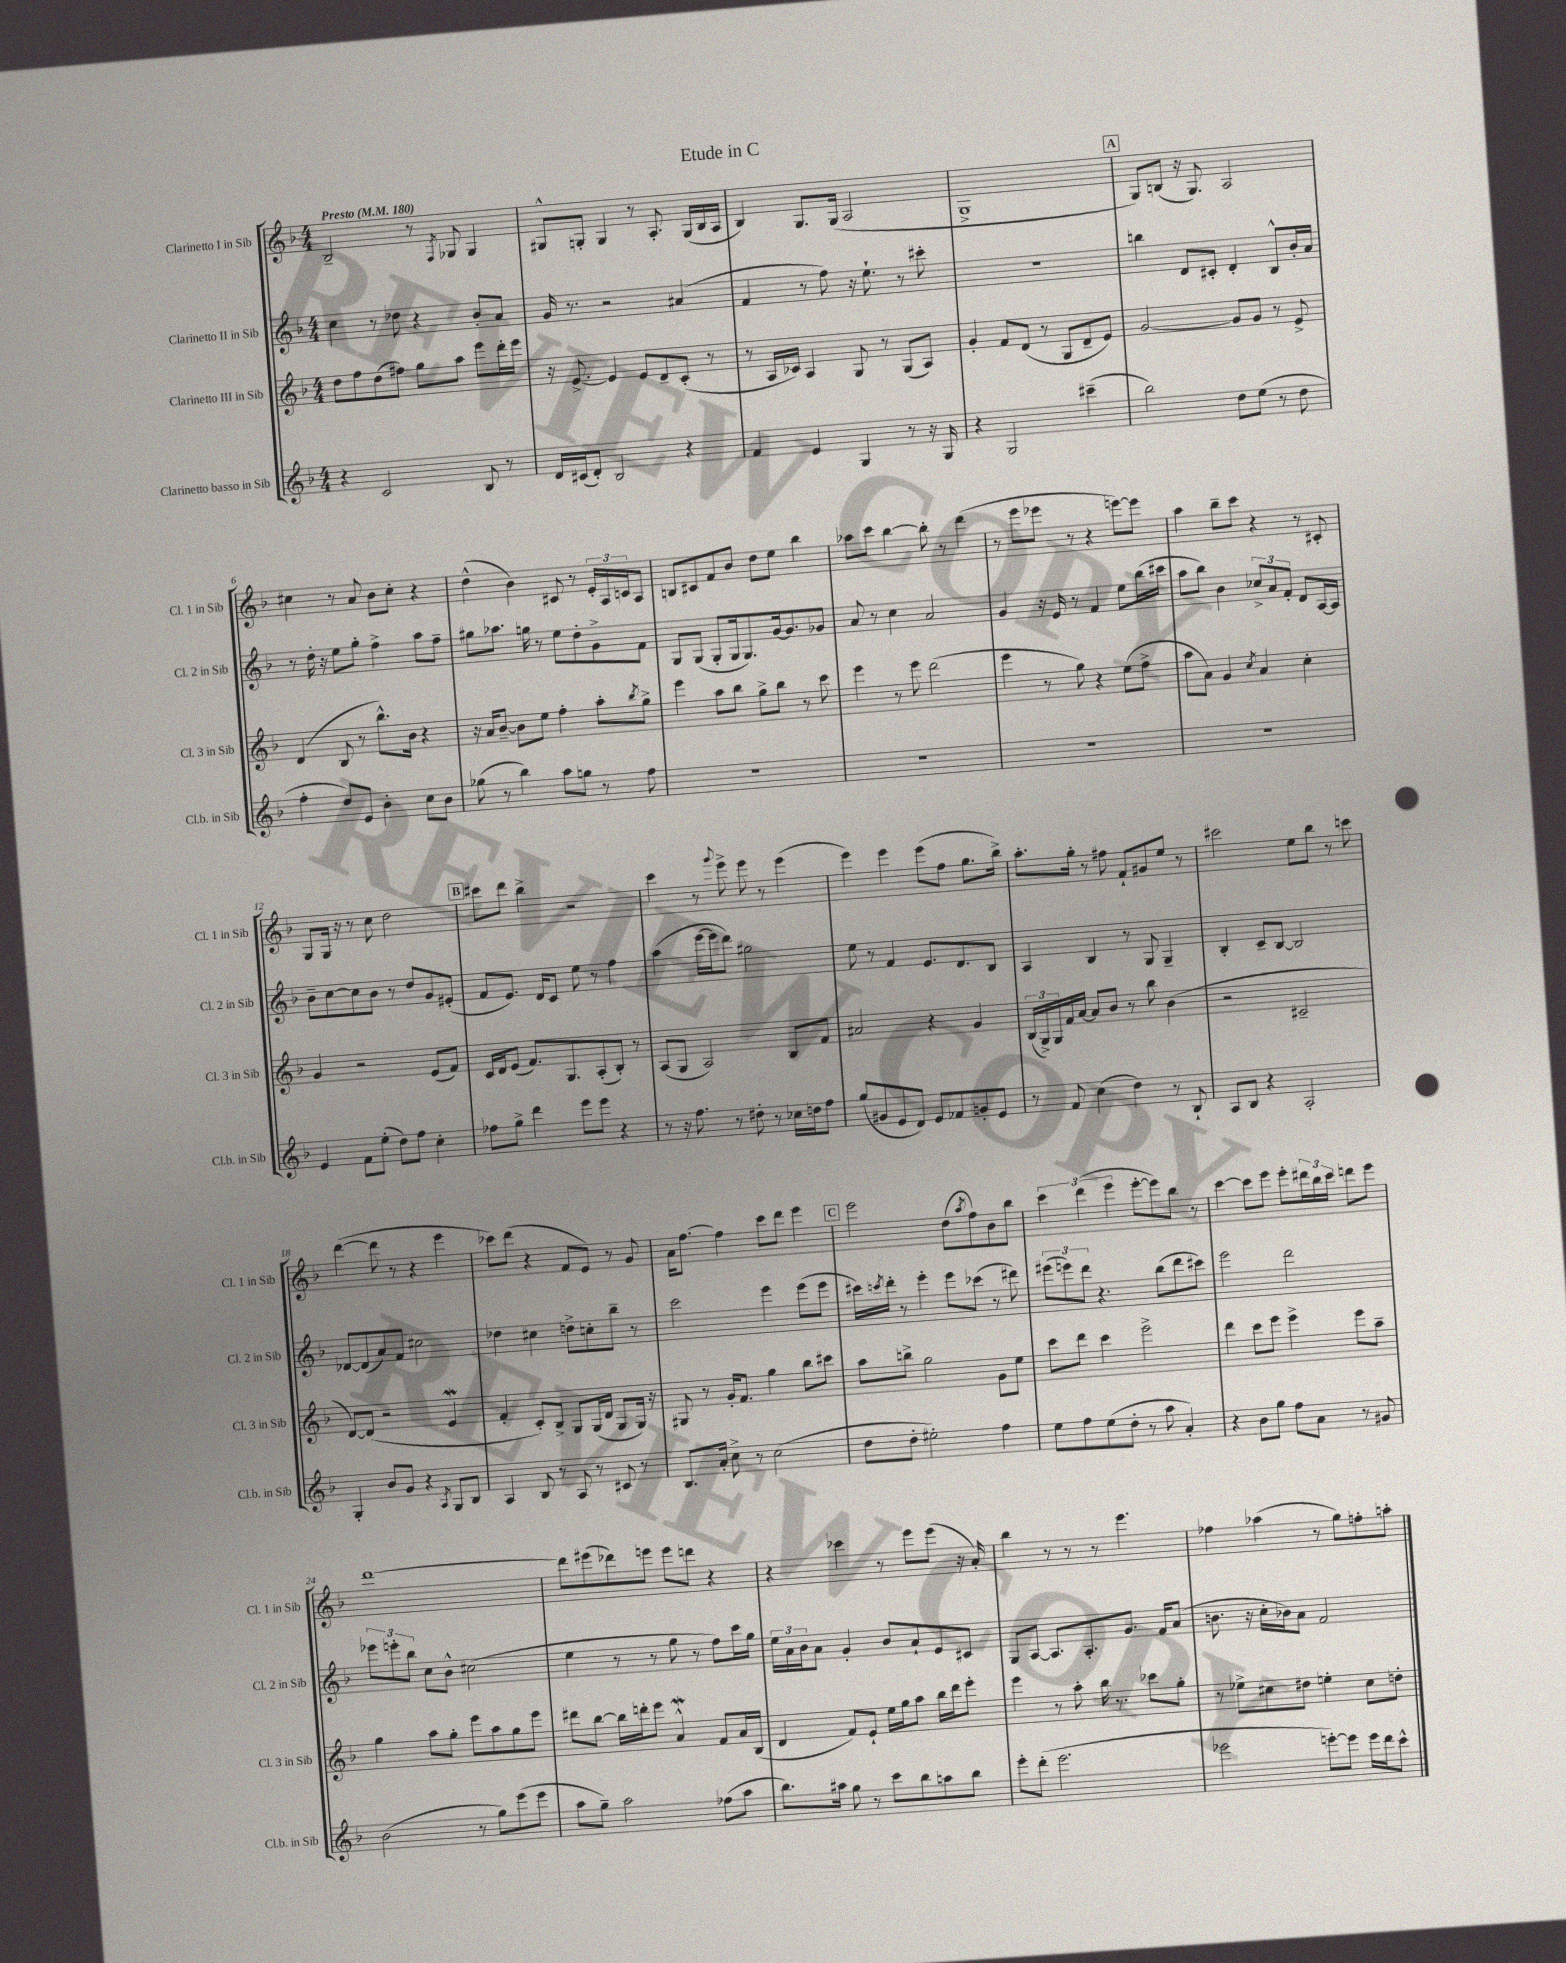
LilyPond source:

\header { title = "Etude in C" }
<<
\new StaffGroup <<
\new Staff = "s0" \with { instrumentName = "Clarinetto I in Sib" shortInstrumentName = "Cl. 1 in Sib" } {
    \clef treble \key f \major \numericTimeSignature \time 4/4 \tempo "Presto" 4 = 180
    bes2-- r8 \acciaccatura { f8 } ges8 ges4 |
    gis8-^ g8-. g4 r8 a8.-. g16( bes16 a16 |
    bes4) g8. g16( a2 |
    g1-> |
    \mark \markup { \box "A" } g8) b8( r16 g8.) a2 |
    cis''4 r8 a'8 bes'8 cis''8-. r4 |
    d''4-^( bes'4) cis'8 r8 \tuplet 3/2 { e'16-. a16 c'16 } a8 |
    b8 cis'8 f'8 bes'8 d''8 e''8 bes''4 |
    aes''8 c'''8 bes''4~ bes''8-. r8 d'''4( |
    r8 e'''8 ees'''8 r8 r4 e'''8~) e'''8 |
    a''4 bes''8-- c'''8 r4 r8 cis'8-. |
    g8 g16 r16 r8 c''8 d''2 |
    \mark \markup { \box "B" } cis'''8 d'''8 bes''4-> r2 |
    c'''4 r8 \appoggiatura { g'''8 } e'''8-> e'''8 r8 e'''4( |
    e'''4) e'''4 e'''8( f''8 g''8. bes''16->) |
    a''8.-. g''16-. r8 fis''8 f'8-! gis'8 e''8 r8 |
    cis'''2 e''8 bes''8 r8 c'''8 |
    d'''4~( d'''8 r8 r4 e'''4 |
    ces'''8) d'''8( r4 f'8 e'8) r8 g'8 |
    a'16 f''8.~ f''4 c'''8 d'''8 e'''4 |
    \mark \markup { \box "C" } e'''2 d''8( \acciaccatura { a''8 } f''8) bes'8 bes''8 |
    \tuplet 3/2 { c'''4 d'''4( e'''4 } e'''8~-. e'''8) bes''8 r8 |
    c'''4~ c'''8 e'''8 e'''8-. \tuplet 3/2 { dis'''16 bes''16 c'''16 } d'''8 e'''8 |
    d'''1~ |
    d'''8 eis'''8( des'''8) e'''8 e'''8 d'''8 r4 |
    r4 ces'''4 r8 e'''8 e'''8( r16 a'16-.) |
    bes''4 r8 r8 r8 e'''4. |
    fes''4 aes''4( r8 g''8) f''8-. a''8-. \bar "|." |
}
\new Staff = "s1" \with { instrumentName = "Clarinetto II in Sib" shortInstrumentName = "Cl. 2 in Sib" } {
    \clef treble \key f \major \numericTimeSignature \time 4/4
    c''4 r8 des''8 r4 bes'8-. a'8 |
    g'16 r8. r2 ais'4( |
    f'4 r8 f''8) r16 e''8.-! r8 cis'''8-. |
    R1 |
    \mark \markup { \box "A" } b''4 d'8 cis'8-. d'4-. bes8-^ bes'16-. a'16 |
    r8 d''16-. r16 e''8 g''8-. f''4-> a''8 f''8-- |
    gis''8 aes''8. g''16 r8 e''8 d''8-. g'8-> f'8 |
    g8 g8( g8-. g16 g8.) g'16~ g'8. ges'8 |
    a'8 r8 c''4 a'2 |
    g'4 r16 e'16 r8 f'4 e''8 bes''16( cis'''16 |
    a''8 bes''8) bes'4 \tuplet 3/2 { ces''8-> a'8 f'8-. } d'8 a16~ a16 |
    bes'8-- c''8~ c''8 bes'8 r8 d''8 g'8 eis'8-.( |
    \mark \markup { \box "B" } f'8 e'8.) d'16 c'8 e''8 r8 f''4 |
    a''4( e'''16~ e'''16 d'''8) gis''2 |
    e''8 r8 f'4 e'8. d'8. bes8 |
    a4 bes4 r8 g8 g4-- |
    bes4-. c'8-- bes8~ bes2 |
    des'8~ des'8( a'8) f'8 cis''2 |
    des''4 cis''4 d''8-> c''8-. bes''8-- r8 |
    c'''2 e'''4 e'''8( e'''8 |
    \mark \markup { \box "C" } cis'''16) \acciaccatura { c'''8 } d'''16-. r8 e'''4-. e'''8 ces'''8( r8 dis'''8) |
    \tuplet 3/2 { eis'''8( e'''8) d'''8 } r4. bes''8( d'''8 cis'''8) |
    e'''2 d'''2 |
    \tuplet 3/2 { ees'''8 e'''8-. bes''8 } c''8 bes'8-^ cis''2( |
    e''4 r8 r8 g''8 r8 f''8) c'''16 g''16 |
    \tuplet 3/2 { e''16 a'16 bes'16 } a'8 g'4-. bes'8 a'8-! e'8 cis'8 |
    g8 a8~ a8. a8.-. g'8. f'16 a'8( |
    b'8. r16 c''16-. bes'16) a'8 f'2 \bar "|." |
}
\new Staff = "s2" \with { instrumentName = "Clarinetto III in Sib" shortInstrumentName = "Cl. 3 in Sib" } {
    \clef treble \key f \major \numericTimeSignature \time 4/4
    d''8 f''8 d''8( fis''8) g''8 a''8 e'''8 d'''16-. e'''16 |
    r16 e'8.~-> e'4 e'8 d'8-- c'8-.( r8 |
    r8 a16 ces'16) a4 g8 r8 g8( a8) |
    g'4-. f'8 d'8( r8 g8 d'8-- e'8) |
    \mark \markup { \box "A" } g'2~ g'8 g'8 r8 e'8-> |
    d'4( bes8 r8 bes''8.-^) bes'16 r4 |
    r16 a'16 bes'8~-- bes'8 e''8 f''4-. a''8-. \acciaccatura { bes''8 } g''8-> |
    e'''4 a''8 bes''8 g''8-> bes''8 r8 c'''8 |
    e'''4 r8 e'''8 d'''2( |
    e'''4 r8 g''8) r4 e''8( f''8-> |
    a''8 a'8) g'4 \acciaccatura { c''8 } a'4 c''4-. |
    g'4 r2 e'8( f'8) |
    \mark \markup { \box "B" } c'16 d'16 e'8( f'8.) g8. a8-.( bes8-.) r8 |
    a8( g8 a2) bes8 f'8 |
    ais'2 r4 g'4 |
    \tuplet 3/2 { bes16( g16->) g16 } f'16 a'16~ a'8 bes'8 r8 bes''8 bes'4( |
    r2 cis'2-- |
    d'8~) d'8( r2 e'4\mordent |
    f'4-. c'8-.) bes8-> g8 g16( d'16 g8 g16) r16 |
    gis8 r8 g'16-. f'8. g''4 bes''8 cis'''8 |
    \mark \markup { \box "C" } a''8 b''8-> g''2 g'8 e''8 |
    c'''8 d'''8 c'''4 e'''2-> |
    d'''4 c'''8 e'''8 e'''4-> e'''8 a''8-- |
    g''4 a''8 g''8-. e'''8 a''8 g''8 e'''8 |
    dis'''8 bes''8~ bes''16 d'''16-. e'''8 a'4-^\mordent f'8 a'16 bes16( |
    d'4 f'8) e'8-! e''16 g''16 a''8 bes''16 d'''16 e'''8-. |
    e'''4 r8 a''8-. bes''16 r8. ces'''8 g''8-. |
    r8 ees''8-> cis''8 dis''8 e''4-. cis''8 d''8-. \bar "|." |
}
\new Staff = "s3" \with { instrumentName = "Clarinetto basso in Sib" shortInstrumentName = "Cl.b. in Sib" } {
    \clef treble \key f \major \numericTimeSignature \time 4/4
    r4 c'2 bes8 r8 |
    d'16 cis'16( d'8-.) bes2 r4 |
    f'4 e'4 g4 r8 r16 g16 |
    r4 g2 cis'''4--( |
    \mark \markup { \box "A" } bes''2) d''8 e''8( r8 d''8 |
    f''4-. d''8) e'8 bes'4-. c''8 bes'8 |
    ges''8( r8 bes''4) a''8 g''8 r8 f''8 |
    R1 |
    R1 |
    R1 |
    R1 |
    e'4 f'8 e''8-.( d''8) f''8 c''4-. |
    \mark \markup { \box "B" } fes''8 g''8-> d'''4 e'''8 e'''8 r4 |
    r8 r16 f''8. r8 dis''8-. r8 ces''16 d''16 f''8 |
    g''8( gis'8 e'8 d'8) e'8 fes'8 g'8-. e'8 |
    r8 f'8 c''4( d''4) r8 bes8-! |
    a8 bes8 r4 a2-. |
    g4-. bes'8 g'8 r4 \acciaccatura { a8 } g8 bes8 |
    a4 bes8 r8 a8 r8 cis'8 r8 |
    bes8. a'16-. c''8-> r8 c''2( |
    \mark \markup { \box "C" } d''8 d''8-. eis''2-.) f''4 |
    e''8 f''8 e''8( d''8-. r8 a''8 a'4-.) |
    r4 bes'8 g''8 f''8 a'8 r8 gis'8 |
    bes'2( r8 g''8) e'''8( e'''8 |
    a''8 g''8--) a''2 fes''8( a''8 |
    bes''8.) ais''16 g''8 r8 c'''8 bes''8 a''8 bes''8 |
    e'''8-. d'''8-.( e'''2. |
    ees'''2 e'''8~-.) e'''8 e'''16 d'''16 c'''8-^ \bar "|." |
}
>>
>>
